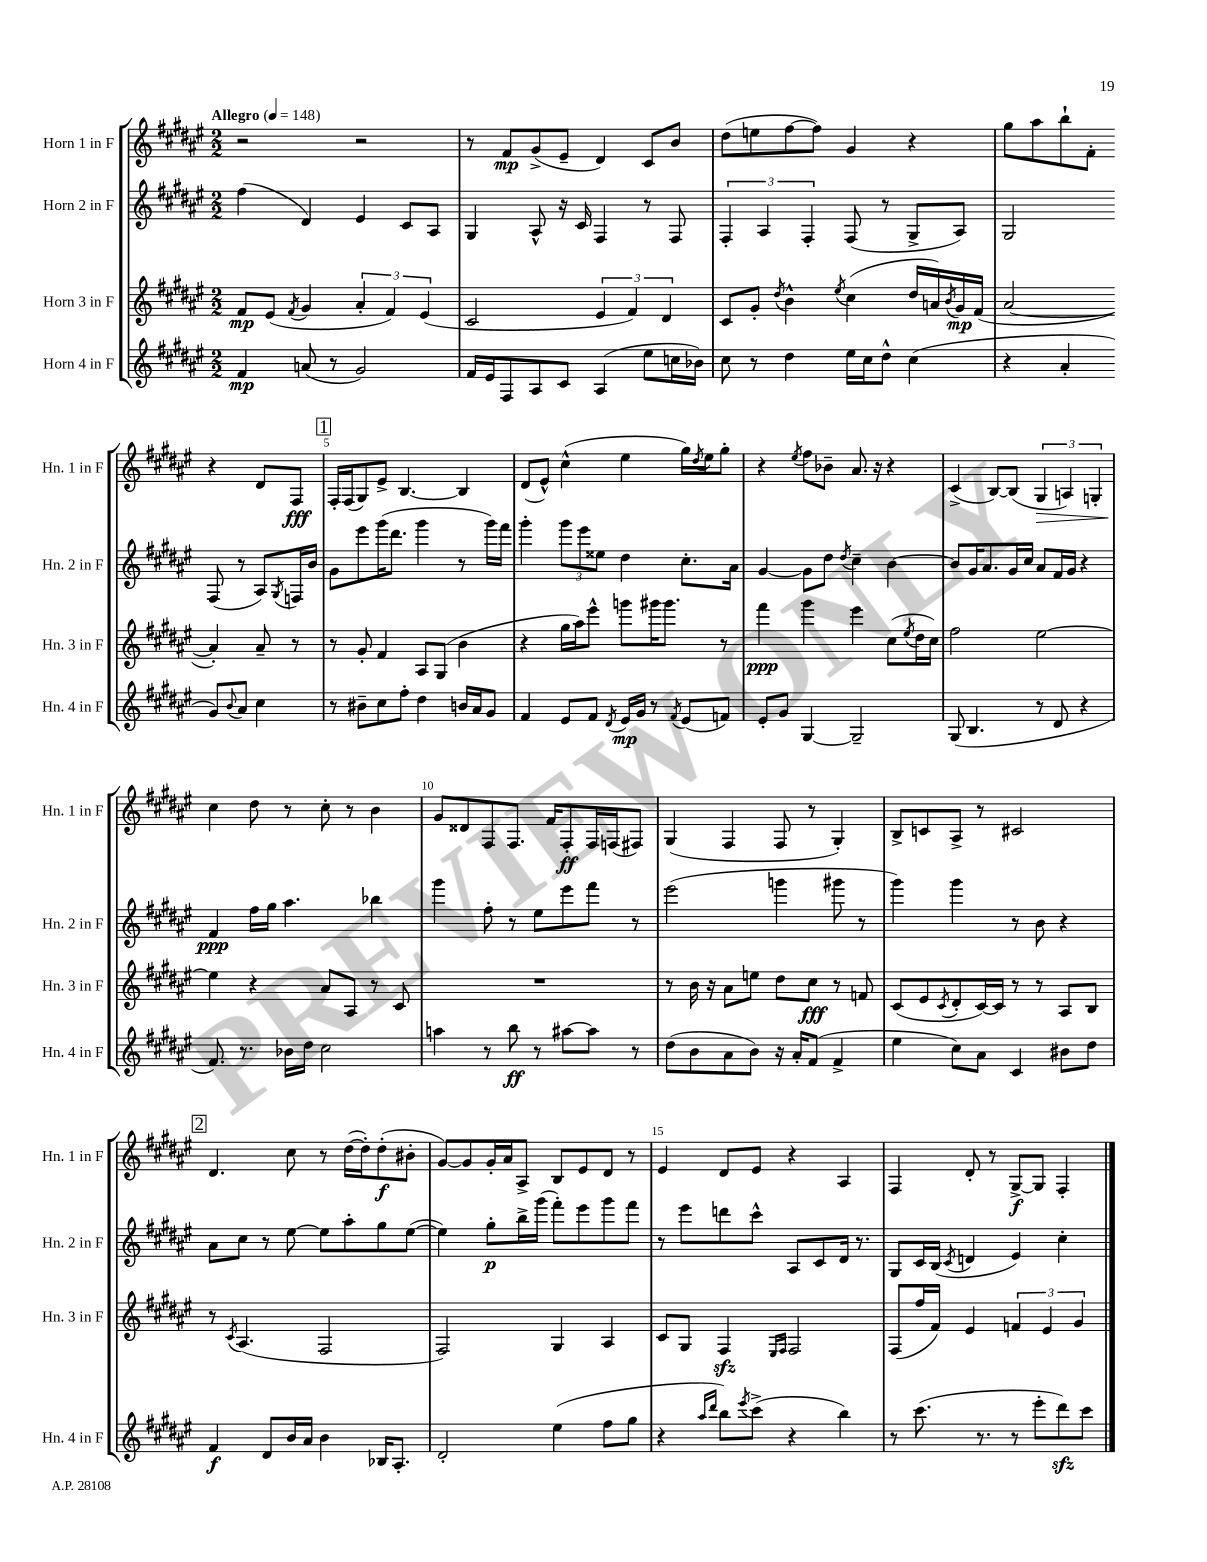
<<
\new StaffGroup <<
\new Staff = "s0" \with { instrumentName = "Horn 1 in F" shortInstrumentName = "Hn. 1 in F" } {
    \clef treble \key fis \major \numericTimeSignature \time 2/2 \tempo "Allegro" 4 = 148
    r2 r2 |
    r8 fis'8\mp gis'8->( eis'8-- dis'4) cis'8 b'8 |
    dis''8( e''8 fis''8~ fis''8) gis'4 r4 |
    gis''8 ais''8 b''8-! fis'8-. r4 dis'8 fis8\fff |
    \mark \markup { \box "1" } fis16-. fis16( gis8) eis'8-> b4.~ b4 |
    dis'8( eis'8-^) cis''4-^( eis''4 gis''16) \acciaccatura { dis''8 } eis''16 gis''8-. |
    r4 \acciaccatura { eis''8 } fis''8 bes'8-- ais'8. r16 r4 |
    cis'4->( b8~) b8( \tuplet 3/2 { gis4\> a4) g4-. } |
    cis''4\! dis''8 r8 cis''8-. r8 b'4 |
    gis'8 disis'8 fis8 fis8. fis'16 fis8-.\ff fis16 f16( fis8) |
    gis4( fis4 fis8 r8 gis4-.) |
    b8-> c'8 ais8-> r8 cis'2 |
    \mark \markup { \box "2" } dis'4. cis''8 r8 dis''16~( dis''16-.) dis''8-.\f( bis'8-. |
    gis'8~) gis'8 gis'16-. ais'16 ais8-> b8 eis'8 dis'8 r8 |
    eis'4 dis'8 eis'8 r4 ais4 |
    fis4 dis'8-. r8 gis8~->\f gis8 fis4-. \bar "|." |
}
\new Staff = "s1" \with { instrumentName = "Horn 2 in F" shortInstrumentName = "Hn. 2 in F" } {
    \clef treble \key fis \major \numericTimeSignature \time 2/2
    fis''4( dis'4) eis'4 cis'8 ais8 |
    gis4 ais8-^ r16 cis'16 fis4 r8 fis8 |
    \tuplet 3/2 { fis4-. ais4 fis4-. } fis8( r8 gis8-> ais8) |
    gis2 fis8( r8 ais8) \acciaccatura { gis8 } f16 b'16 |
    \mark \markup { \box "1" } gis'8 eis'''8 gis'''16( dis'''8. gis'''4 r8 gis'''16) fis'''16 |
    gis'''4-. \tuplet 3/2 { gis'''8 eis'''8 eisis''8 } dis''4 cis''8.-. ais'16 |
    gis'4~ gis'8 dis''8 \acciaccatura { dis''8 } cis''4-- b'4~ |
    b'8 gis'16 ais'8. gis'16 cis''16 ais'8 fis'16 gis'16 r4 |
    fis'4\ppp fis''16 gis''16 ais''4. bes''4 |
    gis'''4 fis''8-. r8 eis''8 eis'''8 fis'''8 r8 |
    eis'''2( g'''4 gis'''8 r8 |
    gis'''4) gis'''4 r8 b'8 r4 |
    \mark \markup { \box "2" } ais'8 cis''8 r8 eis''8~ eis''8 ais''8-. gis''8 eis''8~( |
    eis''4) gis''8-.\p b''16-> gis'''16( fis'''8-.) eis'''8 gis'''8 fis'''8 |
    r8 eis'''8 d'''8 cis'''8-^ ais8 cis'8 dis'16 r8. |
    gis8 cis'16 b16( \acciaccatura { cis'8 } d'4 eis'4) cis''4-. \bar "|." |
}
\new Staff = "s2" \with { instrumentName = "Horn 3 in F" shortInstrumentName = "Hn. 3 in F" } {
    \clef treble \key fis \major \numericTimeSignature \time 2/2
    fis'8\mp eis'8( \acciaccatura { fis'8 } gis'4 \tuplet 3/2 { ais'4-. fis'4) eis'4( } |
    cis'2 \tuplet 3/2 { eis'4 fis'4) dis'4 } |
    cis'8 gis'8-. \acciaccatura { dis''8 } b'4-^ \acciaccatura { eis''8 } cis''4( dis''16 a'16) \acciaccatura { b'8 } gis'16\mp fis'16( |
    ais'2~ ais'4-.) ais'8-- r8 |
    \mark \markup { \box "1" } r8 gis'8-. fis'4 ais8 gis8( b'4 |
    r4 gis''16 ais''16) eis'''8-^ g'''8 gis'''16 gis'''8. r8 |
    fis'''4\ppp gis'''4 eis'''4 cis''8( \acciaccatura { eis''8 } dis''16 cis''16) |
    fis''2 eis''2~ |
    eis''4 r4 ais'8 ais8 r8 cis'8 |
    R1 |
    r8 b'16 r16 ais'8 e''8 dis''8 cis''8\fff r8 f'8 |
    cis'8( eis'8 \acciaccatura { cis'8 } dis'8-. cis'16~) cis'16 r8 r8 ais8 b8 |
    \mark \markup { \box "2" } r8 \acciaccatura { cis'8 } ais4.( fis2 |
    fis2) gis4 ais4 |
    cis'8 gis8 fis4\sfz \grace { eis16 fis16 } fis2 |
    fis8( fis''16 fis'16) eis'4 \tuplet 3/2 { f'4 eis'4 gis'4 } \bar "|." |
}
\new Staff = "s3" \with { instrumentName = "Horn 4 in F" shortInstrumentName = "Hn. 4 in F" } {
    \clef treble \key fis \major \numericTimeSignature \time 2/2
    fis'4\mp a'8( r8 gis'2) |
    fis'16 eis'16 fis8 ais8 cis'8 ais4( eis''8 c''16 bes'16) |
    cis''8 r8 dis''4 eis''16 cis''16 dis''8-^ cis''4( |
    r4 ais'4-. gis'8) \appoggiatura { b'8 } ais'8 cis''4 |
    \mark \markup { \box "1" } r8 bis'8-- cis''8 fis''8-. dis''4 b'16 ais'16 gis'8 |
    fis'4 eis'8 fis'8 \acciaccatura { dis'8 } eis'16\mp gis'16 r8 \acciaccatura { fis'8 } eis'8( f'8) |
    eis'8-. gis'8 gis4~ gis2-- |
    gis8( b4. r8 dis'8 r4 |
    fis'8.) r8. bes'16 dis''16 cis''2 |
    a''4 r8 b''8\ff r8 ais''8~ ais''8 r8 |
    dis''8( b'8 ais'8 b'8) r16 ais'16-. fis'8( fis'4-> |
    eis''4 cis''8) ais'8 cis'4 bis'8 dis''8 |
    \mark \markup { \box "2" } fis'4\f dis'8 b'16 ais'16 b'4 bes16 ais8.-. |
    dis'2-. eis''4( fis''8 gis''8 |
    r4 \grace { ais''16 dis'''16 } b''8) \acciaccatura { eis'''8 } cis'''8->( r4 b''4) |
    r8 cis'''8.( r8. r8 eis'''8-. dis'''8\sfz) cis'''8 \bar "|." |
}
>>
>>
\layout { \context { \Score \override BarNumber.break-visibility = ##(#f #t #t) barNumberVisibility = #(every-nth-bar-number-visible 5) } }
